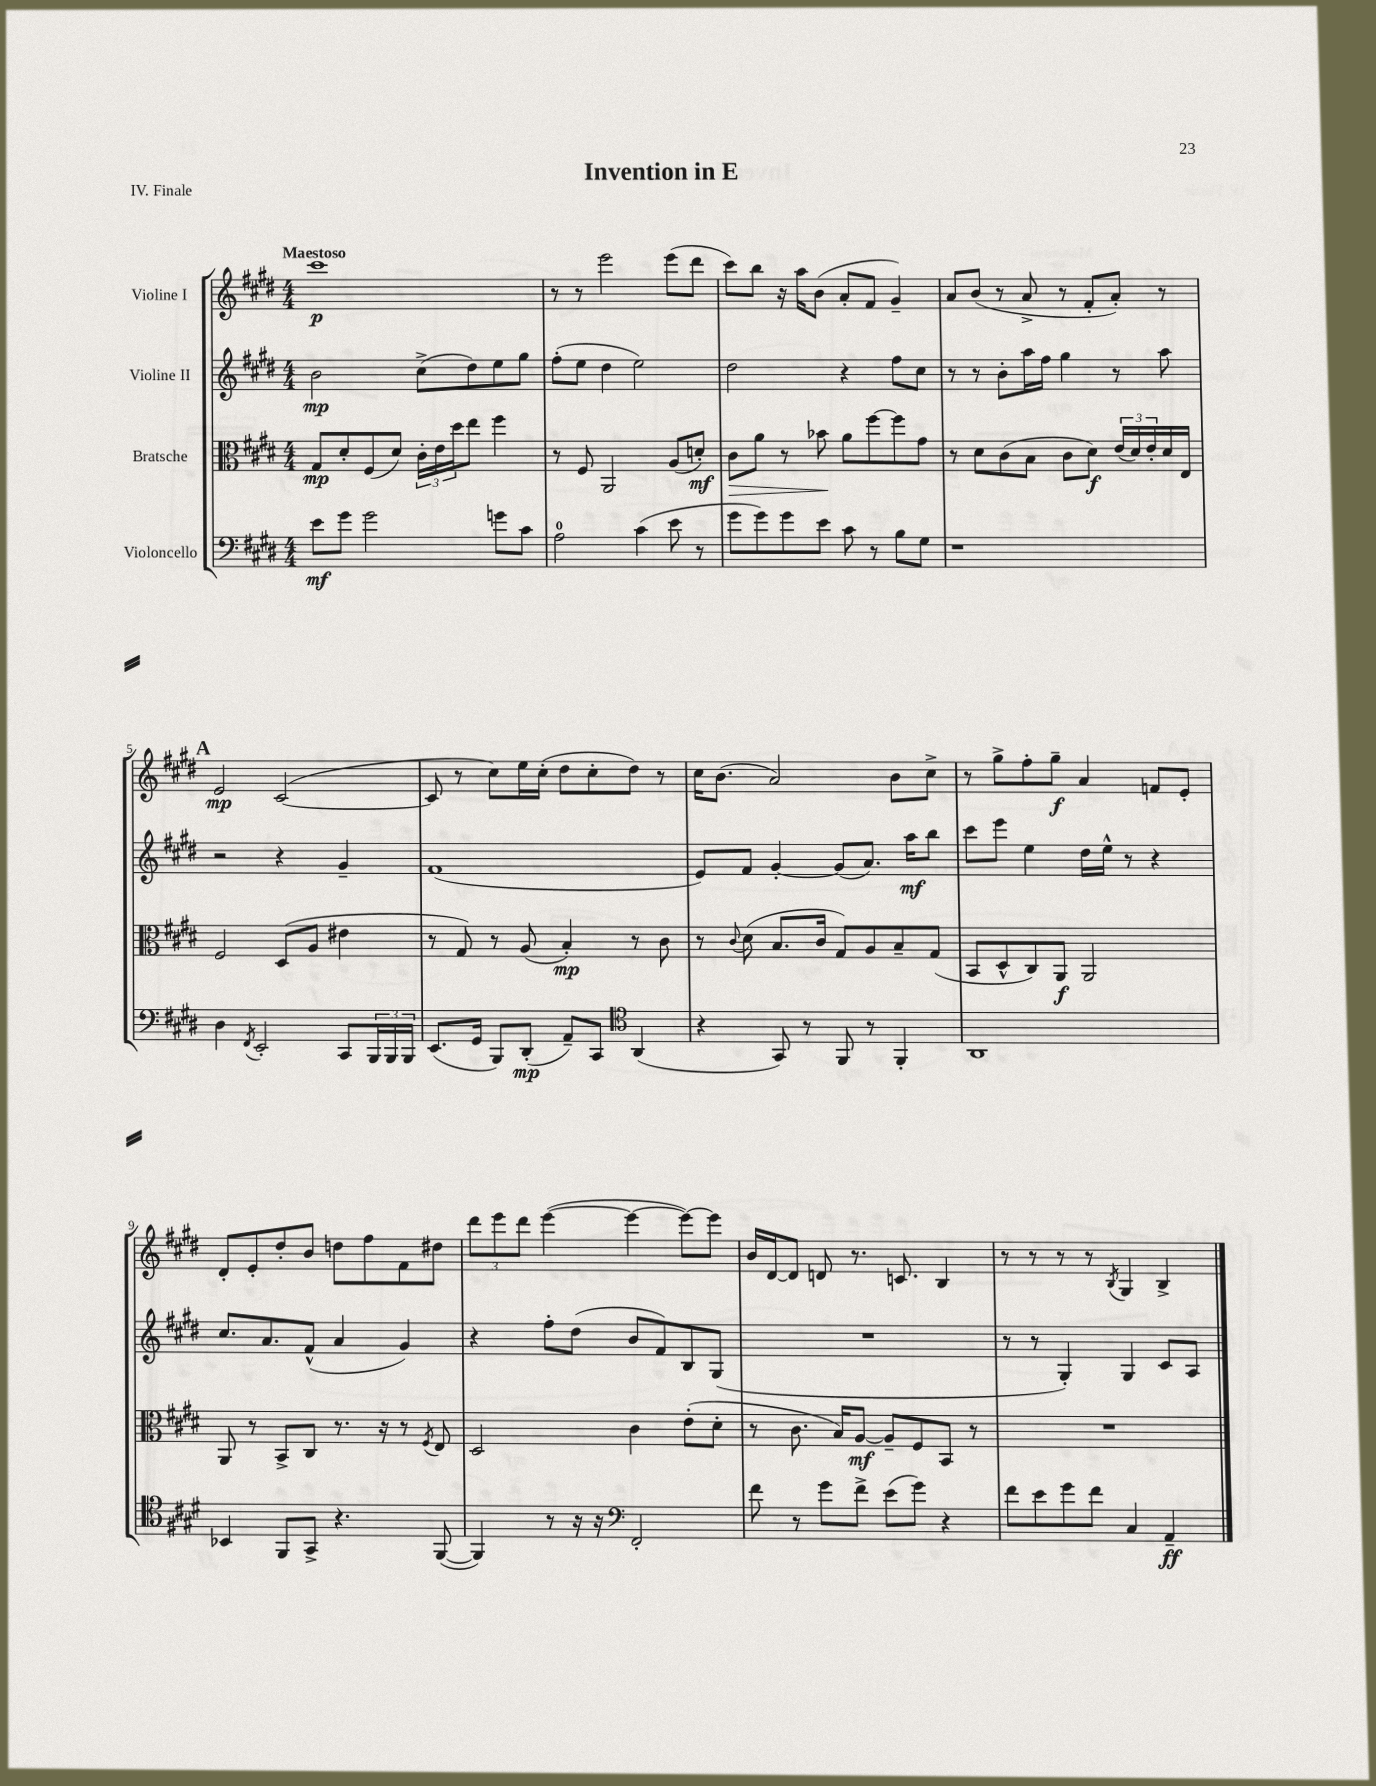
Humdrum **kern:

**kern	**dynam	**kern	**dynam	**kern	**dynam	**kern	**dynam
*part4	*part4	*part3	*part3	*part2	*part2	*part1	*part1
*staff4	*staff4	*staff3	*staff3	*staff2	*staff2	*staff1	*staff1
*I"Violoncello	*	*I"Bratsche	*	*I"Violine II	*	*I"Violine I	*
*clefF4	*	*clefC3	*	*clefG2	*	*clefG2	*
*k[f#c#g#d#]	*	*k[f#c#g#d#]	*	*k[f#c#g#d#]	*	*k[f#c#g#d#]	*
*M4/4	*	*M4/4	*	*M4/4	*	*M4/4	*
=1	=1	=1	=1	=1	=1	=1	=1
!	!	!	!	!	!	!LO:TX:a:B:t=Maestoso	!
8e\L	mf	8G#/L	mp	2b\	mp	1ccc#	p
8g#\J	.	8d#'/	.	.	.	.	.
2g#\	.	(8F#/	.	.	.	.	.
.	.	8d#/J)	.	.	.	.	.
.	.	24c#'\LL	.	(8cc#^\L	.	.	.
.	.	24e\	.	.	.	.	.
.	.	24dd#\J	.	.	.	.	.
.	.	8ee\J	.	8dd#\)	.	.	.
8gn\L	.	4ff#\	.	8ee\	.	.	.
8c#\J	.	.	.	8gg#\J	.	.	.
=2	=2	=2	=2	=2	=2	=2	=2
2A\	.	8r	.	(8ff#'\L	.	8r	.
.	.	8F#/	.	8ee\J	.	8r	.
.	.	2AA/	.	4dd#\	.	2eee\	.
(4c#\	.	.	.	2ee\)	.	.	.
8e\	.	(8A/L	.	.	.	(8eee\L	.
8r	.	8dn'/J)	mf	.	.	8ddd#\J	.
=3	=3	=3	=3	=3	=3	=3	=3
!	!	!	!LO:HP:b	!	!	!	!
8g#\L	.	8c#\L	>	2dd#\	.	8ccc#\L)	.
8g#\)	.	8a\J	.	.	.	8bb\J	.
8g#\	.	8r	.	.	.	16r	.
.	.	.	.	.	.	16aa\KL	.
8e\J	.	8b-X\	.	.	.	(8b\J	.
8c#\	.	8a\L	]	4r	.	8a'/L	.
8r	.	[8ff#\	.	.	.	8f#/J	.
8B\L	.	8ff#\]	.	8ff#\L	.	4g#~/)	.
8G#\J	.	8g#\J	.	8cc#\J	.	.	.
=4	=4	=4	=4	=4	=4	=4	=4
1r	.	8r	.	8r	.	8a/L	.
.	.	8d#\L	.	8r	.	(8b/J	.
.	.	(8c#\	.	8b'\L	.	8r	.
.	.	8B\J	.	16aa\L	.	8a^/	.
.	.	.	.	16ff#\JJ	.	.	.
.	.	8c#\L	.	4gg#\	.	8r	.
.	.	8d#\J)	f	.	.	8f#'/L	.
.	.	(24e/LL	.	8r	.	8a'/J)	.
.	.	24d#/)	.	.	.	.	.
.	.	24e'/	.	.	.	.	.
.	.	16d#/	.	8aa\	.	8r	.
.	.	16E/JJ	.	.	.	.	.
!!LO:LB:g=z
!!LO:REH:place=s1:t=A
=5	=5	=5	=5	=5	=5	=5	=5
4D#\	.	2F#/	.	2r	.	2e/	mp
8qFF#/	.	.	.	.	.	.	.
2EE'/	.	.	.	.	.	.	.
.	.	(8D#/L	.	4r	.	([2c#/	.
.	.	8A/J	.	.	.	.	.
8CC#/L	.	4e#X\	.	4g#~/	.	.	.
24BBB/L	.	.	.	.	.	.	.
24BBB/	.	.	.	.	.	.	.
24BBB/JJ	.	.	.	.	.	.	.
=6	=6	=6	=6	=6	=6	=6	=6
(8.EE/L	.	8r	.	(1f#	.	8c#/]	.
.	.	8G#/)	.	.	.	8r	.
16GG#/Jk	.	.	.	.	.	.	.
8BBB/L)	.	8r	.	.	.	8cc#\L)	.
(8DD#'/J	mp	(8A/	.	.	.	16ee\L	.
.	.	.	.	.	.	(16cc#'\JJ	.
8AA~/L)	.	4B'/)	mp	.	.	8dd#\L	.
8CC#/J	.	.	.	.	.	8cc#'\	.
*clefC4	*	*	*	*	*	*	*
(4AA/	.	8r	.	.	.	8dd#\J)	.
.	.	8c#\	.	.	.	8r	.
=7	=7	=7	=7	=7	=7	=7	=7
4r	.	8r	.	8e/L)	.	16cc#\KL	.
.	.	.	.	.	.	(8.b\J	.
.	.	8qqc#/	.	.	.	.	.
.	.	(8d#\	.	8f#/J	.	.	.
8GG#/)	.	8.B/L	.	[4g#'/	.	2a/)	.
8r	.	.	.	.	.	.	.
.	.	16c#/Jk	.	.	.	.	.
8FF#/	.	8G#/L)	.	(8g#/L]	.	.	.
8r	.	8A/	.	8.a/J)	.	.	.
4FF#'/	.	8B~/	.	.	.	8b\L	.
.	.	.	.	16aa\KL	mf	.	.
.	.	(8G#/J	.	8bb\J	.	8cc#^\J	.
=8	=8	=8	=8	=8	=8	=8	=8
1AA	.	8BB/L	.	8ccc#\L	.	8r	.
.	.	8D#^^/	.	8eee\J	.	8gg#^\L	.
.	.	8C#/)	.	4ee\	.	8ff#'\	.
.	.	8AA/J	f	.	.	8gg#~\J	f
.	.	2AA/	.	16dd#\LL	.	4a/	.
.	.	.	.	16ee^^\JJ	.	.	.
.	.	.	.	8r	.	.	.
.	.	.	.	4r	.	8fn/L	.
.	.	.	.	.	.	8e'/J	.
!!LO:LB:g=z
=9	=9	=9	=9	=9	=9	=9	=9
4BB-X/	.	8AA/	.	8.cc#/L	.	8d#'/L	.
.	.	8r	.	.	.	8e'/	.
.	.	.	.	8.a/	.	.	.
8FF#/L	.	8BB^/L	.	.	.	8dd#'/	.
8GG#^/J	.	8C#/J	.	(8f#^^/J	.	8b/J	.
4.r	.	8.r	.	4a/	.	8ddn\L	.
.	.	.	.	.	.	8ff#\	.
.	.	16r	.	.	.	.	.
.	.	8r	.	4g#/)	.	8f#\	.
.	.	8qF#/	.	.	.	.	.
([8FF#/	.	8E/	.	.	.	8dd#X\J	.
=10	=10	=10	=10	=10	=10	=10	=10
4FF#/])	.	2D#/	.	4r	.	12ddd#\L	.
.	.	.	.	.	.	12eee\	.
.	.	.	.	.	.	12ddd#\J	.
8r	.	.	.	8ff#'\L	.	([4eee\	.
16r	.	.	.	(8dd#\J	.	.	.
16r	.	.	.	.	.	.	.
*clefF4	*	*	*	*	*	*	*
2FF#'/	.	4c#\	.	8b/L	.	4eee\_	.
.	.	.	.	8f#/)	.	.	.
.	.	(8e'\L	.	8B/	.	8eee\L_)	.
.	.	8d#'\J	.	(8G#/J	.	8eee\J]	.
=11	=11	=11	=11	=11	=11	=11	=11
8f#\	.	8r	.	1r	.	16b/LL	.
.	.	.	.	.	.	[16d#/J	.
8r	.	8.c#\	.	.	.	8d#/J]	.
8g#\L	.	.	.	.	.	8dn/	.
.	.	16B/KL)	.	.	.	.	.
8f#^\J	.	[8A/J	mf	.	.	8.r	.
(8e\L	.	8A~/L]	.	.	.	.	.
.	.	.	.	.	.	8.cn/	.
8g#\J)	.	8F#/	.	.	.	.	.
4r	.	8BB/J	.	.	.	4B/	.
.	.	8r	.	.	.	.	.
=12	=12	=12	=12	=12	=12	=12	=12
8f#\L	.	1r	.	8r	.	8r	.
8e\	.	.	.	8r	.	8r	.
8g#\	.	.	.	4G#'/)	.	8r	.
8f#\J	.	.	.	.	.	8r	.
.	.	.	.	.	.	8qB/	.
4C#/	.	.	.	4G#/	.	4G#/	.
4AA~/	ff	.	.	8c#/L	.	4B^/	.
.	.	.	.	8A/J	.	.	.
==	==	==	==	==	==	==	==
*-	*-	*-	*-	*-	*-	*-	*-
